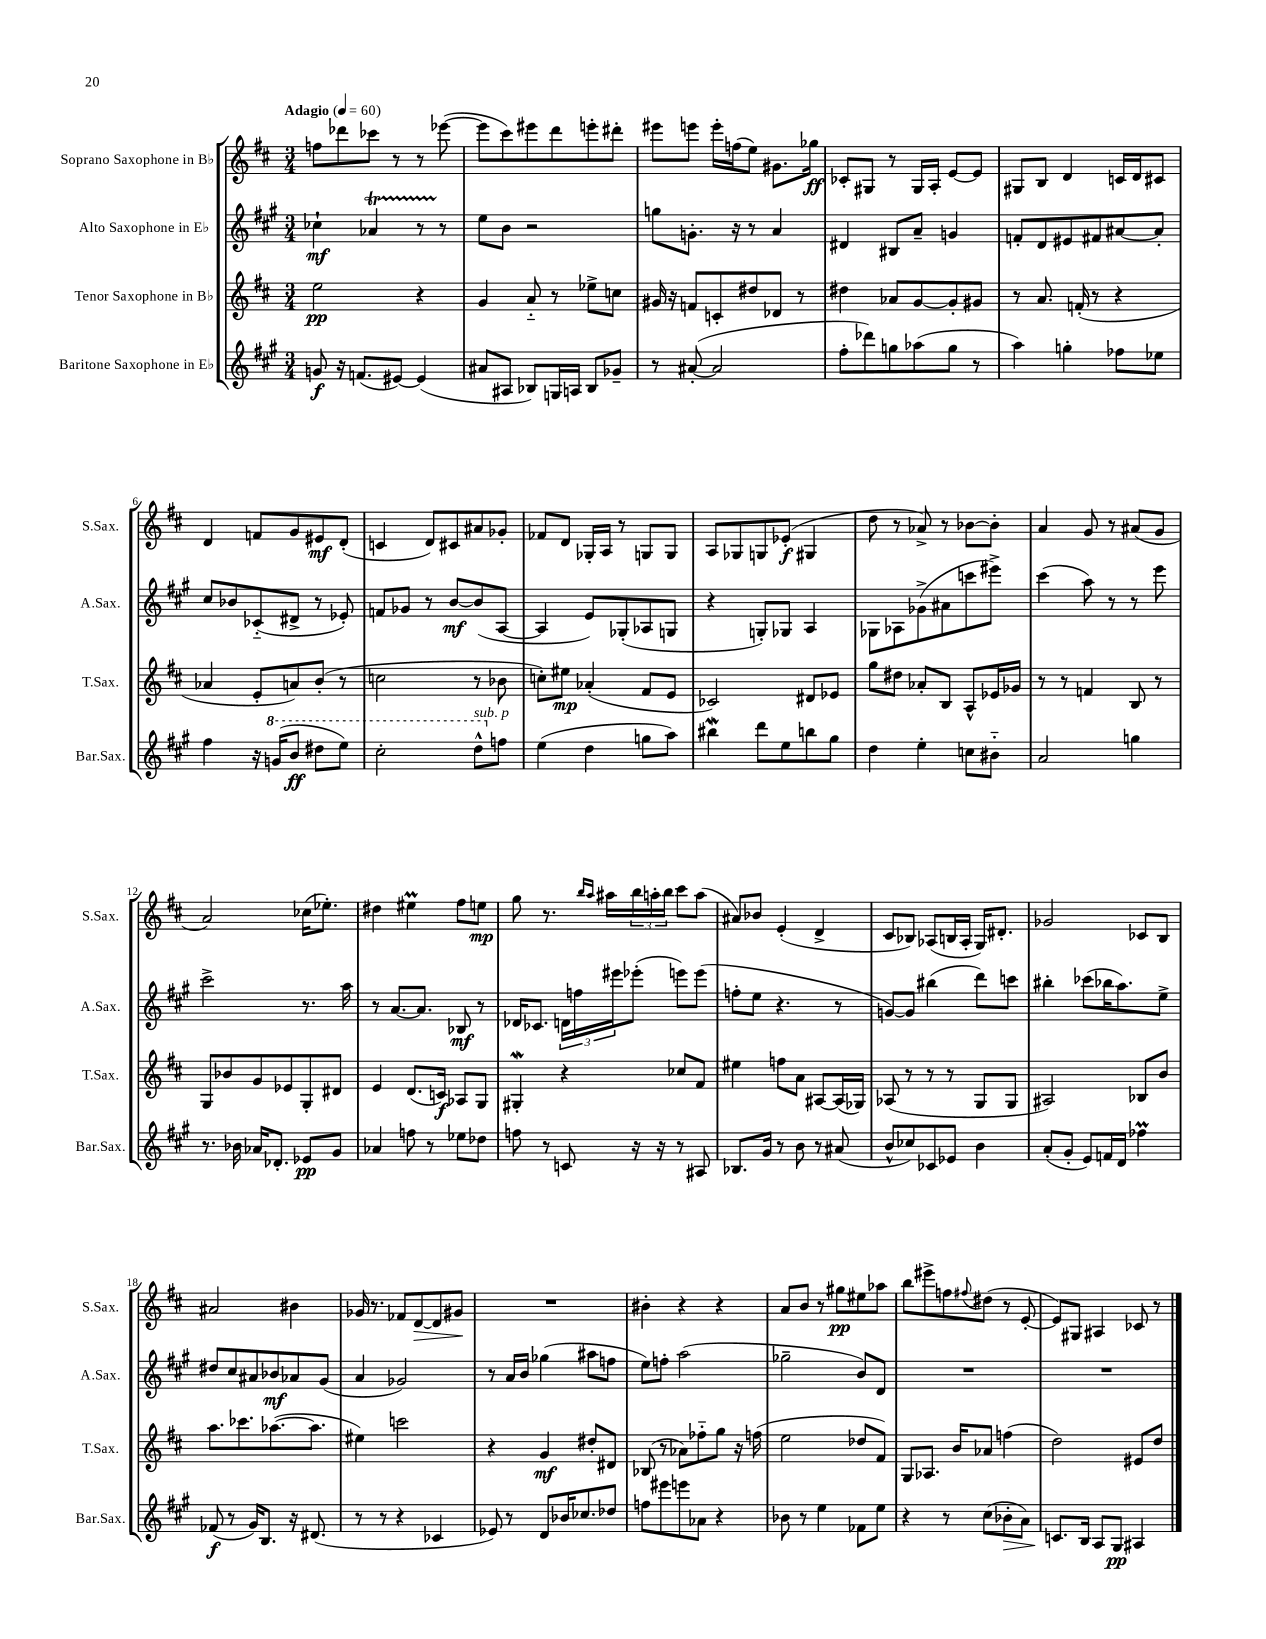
<<
\new StaffGroup <<
\new Staff = "s0" \with { instrumentName = "Soprano Saxophone in Bb" shortInstrumentName = "S.Sax." } {
    \clef treble \key d \major \numericTimeSignature \time 3/4 \tempo "Adagio" 4 = 60
    f''8 des'''8 ces'''8 r8 r8 ees'''8~( |
    ees'''8 cis'''8) eis'''8 d'''8 e'''8-. dis'''8-. |
    eis'''8 e'''8 e'''16-. f''16( e''8) gis'8. ges''16\ff |
    ces'8-. gis8 r8 gis16 a16-. e'8~ e'8 |
    gis8 b8 d'4 c'16 d'16 cis'8 |
    d'4 f'8 g'8 eis'8\mf d'8-.( |
    c'4 d'8) cis'8 ais'8 ges'8-. |
    fes'8 d'8 ges16-. a16 r8 g8 g8 |
    a8 ges8 g8 ees'8-.\f( gis4 |
    d''8 r8 aes'8->) r8 bes'8~ bes'8-. |
    a'4 g'8 r8 ais'8( g'8 |
    a'2) ces''16( ees''8.-.) |
    dis''4 eis''4\prall fis''8 e''8\mp |
    g''8 r8. \grace { b''16 a''16 } ais''16 \tuplet 3/2 { b''16 a''16-. b''16 } cis'''8 a''8( |
    ais'8) bes'8 e'4-.( d'4-> |
    cis'8 bes8) aes8( b16 aes16-. g16) dis'8.-. |
    ges'2 ces'8 b8 |
    ais'2 bis'4 |
    ges'16 r8. fes'8 d'8~\> d'8 gis'8\! |
    R2. |
    bis'4-. r4 r4 |
    a'8 b'8 r8 gis''8\pp eis''8 aes''8 |
    b''8 eis'''8-> f''8 \appoggiatura { fis''8 } dis''8( r8 e'8~-. |
    e'8) gis8 ais4 ces'8 r8 \bar "|." |
}
\new Staff = "s1" \with { instrumentName = "Alto Saxophone in Eb" shortInstrumentName = "A.Sax." } {
    \clef treble \key a \major \numericTimeSignature \time 3/4
    ces''4-!\mf aes'4\startTrillSpan r8 r8\stopTrillSpan |
    e''8 b'8 r2 |
    g''8 g'8.-. r16 r8 a'4 |
    dis'4 bis8 a'8-- g'4 |
    f'8-. d'8 eis'8 fis'8 ais'8~ ais'8-. |
    cis''8 bes'8 ces'8-_( dis'8-> r8 ees'8-.) |
    f'8 ges'8 r8 b'8~\mf b'8( a8~ |
    a4 e'8) ges8-.( aes8 g8 |
    r4 g8-.) ges8 a4 |
    ges8 aes8 ges'8->( ais'8 c'''8 eis'''8->) |
    cis'''4( a''8) r8 r8 e'''8 |
    cis'''2-> r8. a''16 |
    r8 a'8.~ a'8. bes8\mf r8 |
    des'16 ces'8. \tuplet 3/2 { d'16 f''16 eis'''16 } ees'''8-.( e'''8) e'''8( |
    f''8-. e''8 r4. r8 |
    g'8~) g'8 bis''4( d'''8) c'''8 |
    bis''4-. ces'''8( bes''16 a''8.) e''8-> |
    dis''8 cis''8 ais'8 bes'8\mf aes'8 gis'8( |
    a'4 ges'2) |
    r8 a'16 b'16 ges''4( ais''8 f''8 |
    e''8) f''8-. a''2( |
    ges''2-- b'8) d'8 |
    R2. |
    R2. \bar "|." |
}
\new Staff = "s2" \with { instrumentName = "Tenor Saxophone in Bb" shortInstrumentName = "T.Sax." } {
    \clef treble \key d \major \numericTimeSignature \time 3/4
    e''2\pp r4 |
    g'4 a'8-_ r8 ees''8-> c''8 |
    gis'16 r16 f'8 c'8-. dis''8 des'8 r8 |
    dis''4 aes'8 g'8~ g'8-. gis'8 |
    r8 a'8. f'16-.( r8 r4 |
    aes'4 e'8-. a'8) b'8-.( r8 |
    c''2 r8 bes'8 |
    c''8-.) eis''8\mp aes'4-.( fis'8 e'8 |
    ces'2) dis'8 ees'8 |
    g''8 dis''8 aes'8-. b8 a8-^ ees'16 ges'16 |
    r8 r8 f'4 b8 r8 |
    g8 bes'8 g'8 ees'8 g8-. dis'8 |
    e'4 d'8.( c'16\f) aes8 g8 |
    gis4-.\mordent r4 ces''8 fis'8 |
    eis''4 f''8 a'8 ais8~ ais16( ges16) |
    aes8( r8 r8 r8 g8 g8 |
    ais2) bes8 b'8 |
    a''8. ces'''8. aes''8.~( aes''8. |
    eis''4) c'''2 |
    r4 g'4\mf dis''8-. dis'8 |
    bes8( r8 aes'8) fes''8-_ g''8 r16 f''16( |
    e''2 des''8 fis'8) |
    g8 aes8. b'16 aes'8 f''4( |
    d''2) eis'8 d''8 \bar "|." |
}
\new Staff = "s3" \with { instrumentName = "Baritone Saxophone in Eb" shortInstrumentName = "Bar.Sax." } {
    \clef treble \key a \major \numericTimeSignature \time 3/4
    g'8\f r16 f'8.( eis'8~) eis'4( |
    ais'8 ais8 bes8) g16 a16 bes8 ges'8-- |
    r8 ais'8~-.( ais'2 |
    fis''8-. des'''8) g''8 aes''8( g''8 r8 |
    a''4) g''4-. fes''8 ees''8 |
    fis''4 r16 \ottava #1 g''16( b''8\ff dis'''8 e'''8) |
    cis'''2-. d'''8-^^\markup { \italic "sub. p" } \ottava #0 f''8 |
    e''4( d''4 g''8 a''8) |
    bis''4\mordent d'''8 e''8 b''8 gis''8 |
    d''4 e''4-. c''8 bis'8-_ |
    a'2 g''4 |
    r8. bes'16 aes'16 des'8.-. ees'8\pp gis'8 |
    aes'4 f''8 r8 ees''8 des''8 |
    f''8 r8 c'8 r16 r16 r8 ais8 |
    bes8. gis'16 r8 b'8 r8 ais'8( |
    b'8-^ ces''8) ces'8 ees'8 b'4 |
    a'8-.( gis'8-. e'8) f'16 d'16 fes''4\prall |
    fes'8\f( r8 gis'16) b8. r16 dis'8.( |
    r8 r8 r4 ces'4 |
    ees'8) r8 d'8 bes'16 ces''8. des''8 |
    f''8 eis'''8 e'''8 aes'8 r4 |
    bes'8 r8 e''4 fes'8 e''8 |
    r4 r8 cis''8( bes'8-.\> a'8) |
    c'8.\! b16 a8 gis8\pp ais4 \bar "|." |
}
>>
>>
